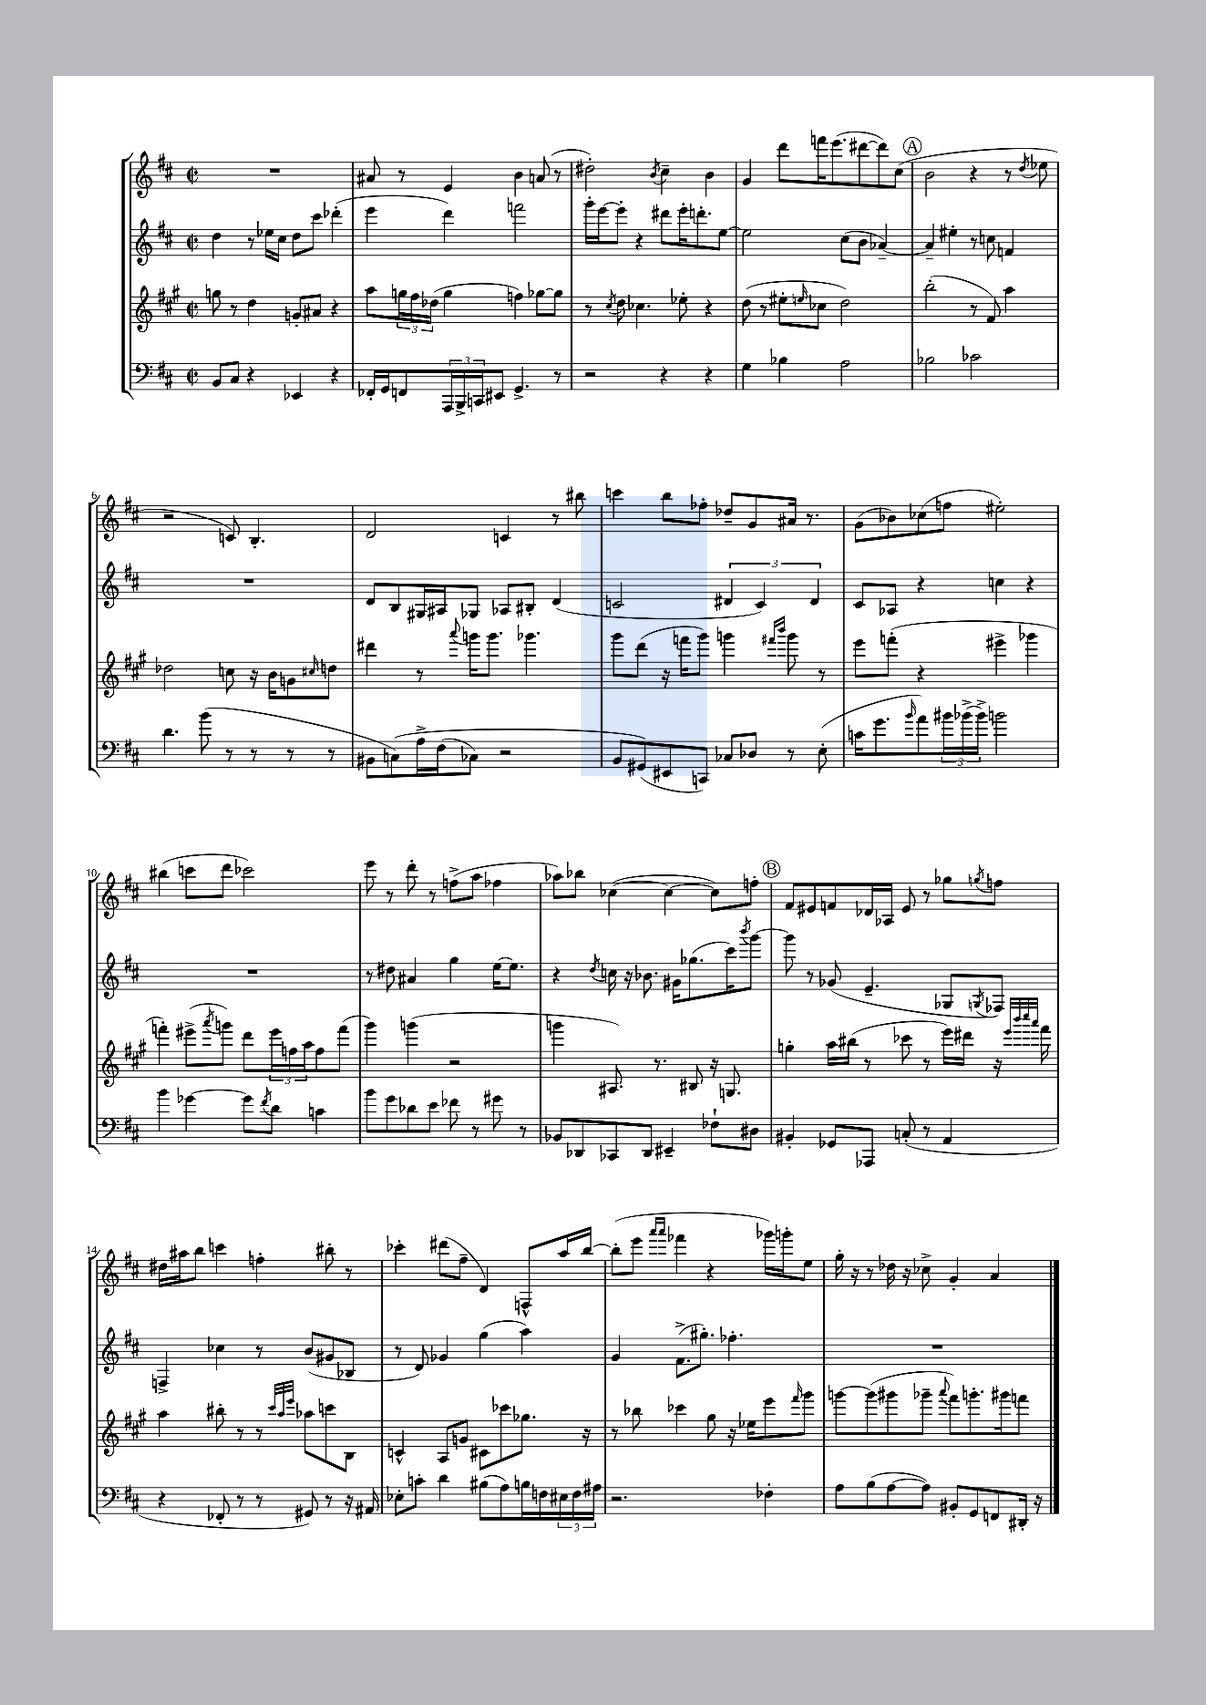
<<
\new StaffGroup <<
\new Staff = "s0" {
    \clef treble \key d \major \defaultTimeSignature \time 2/2
    R1 |
    ais'8 r8 e'4 b'4 a'8( r8 |
    dis''2-.) \acciaccatura { b'8 } cis''4-- b'4 |
    g'4 d'''8 f'''16 e'''8.( dis'''8~ dis'''8) cis''8( |
    \mark \markup { \circle "A" } b'2 r4 r8 \acciaccatura { d''8 } ees''8 |
    r2 c'8) b4.-. |
    d'2 c'4 r8 bis''8 |
    c'''4 b''8 fes''8-. des''8-- g'8 ais'16 r8. |
    g'8( bes'8) ces''8( f''8 eis''2-.) |
    bis''4( c'''8 d'''8 ces'''2) |
    e'''8 r8 d'''8-. r8 f''8->( a''8 fes''4 |
    aes''8) bes''8 ces''4~( ces''4~ ces''8) f''8-. |
    \mark \markup { \circle "B" } fis'8 eis'8 f'8 des'16 aes16 eis'8 r8 ges''8 \acciaccatura { g''8 } f''8 |
    dis''16 ais''16 b''8 c'''4 f''4-. bis''8-. r8 |
    ces'''4-. dis'''8( fis''8-- d'4) f8-^ a''16 b''16~ |
    b''8-.( e'''8 \grace { a'''16 a'''16 } fes'''4 r4 ges'''16) g'''16-. e''8 |
    g''16-. r16 r8 des''16 r16 ces''8-> g'4-. a'4 \bar "|." |
}
\new Staff = "s1" {
    \clef treble \key d \major \defaultTimeSignature \time 2/2
    d''4 r8 ees''16 cis''16 d''8 cis'''8 des'''4-.( |
    e'''4 d'''4) f'''2 |
    g'''16-. e'''16~ e'''8-. r4 dis'''8 e'''16-. d'''8.-. e''8~ |
    e''2 cis''8( b'8 aes'4~--) |
    \mark \markup { \circle "A" } aes'4-- eis''4-. r8 c''8 f'4 |
    R1 |
    d'8 b8 gis16 ais16 ges8 aes8 bis8-. d'4( |
    c'2 \tuplet 3/2 { dis'4 c'4) dis'4 } |
    cis'8 aes8 r4 c''4 r4 |
    R1 |
    r8 dis''8 ais'4 g''4 e''16~ e''8. |
    r4 \acciaccatura { d''8 } c''16 r16 bes'8. gis'16 ges''8.( cis'''16) \acciaccatura { b'''8 } g'''8~ |
    \mark \markup { \circle "B" } g'''8 r8 ges'8( e'4.-- ges8 \acciaccatura { g8 } fes8) |
    f4-> ces''4 r8 b'8( gis'8 bes8 |
    r8 d'8) ges'4 g''4( a''4) |
    g'4 fis'8.->( gis''8.-.) fes''4.-. |
    R1 \bar "|." |
}
\new Staff = "s2" {
    \clef treble \key a \major \defaultTimeSignature \time 2/2
    g''8 r8 d''4 g'8-. ais'8 r4 |
    a''8 \tuplet 3/2 { g''16 fis''16 des''16( } g''4 f''4) ges''8~ ges''8 |
    r8 \acciaccatura { cis''8 } d''8 ces''4. ees''8-. r4 |
    d''8( r8 eis''8-. \grace { e''16 } ces''8 d''2) |
    \mark \markup { \circle "A" } b''2-.( r8 fis'8) a''4 |
    des''2 c''8 r16 b'16 g'8 \grace { cis''16 } d''8 |
    dis'''4 r8 \appoggiatura { a'''8 } g'''16 g'''8. ges'''4. |
    gis'''8 d'''8( r16 f'''16 gis'''8) g'''4 \grace { fis'''16 b'''16 } g'''8 r8 |
    e'''8 f'''8-.( r4 eis'''4-> ges'''4 |
    f'''4-.) eis'''8->( \acciaccatura { a'''8 } g'''8) d'''8 \tuplet 3/2 { eis'''16 f''16 a''16 } f''8 f'''8( |
    gis'''4) g'''4( r2 |
    g'''4 ais8.) r8. bis8 r16 g8. |
    \mark \markup { \circle "B" } g''4-. a''16 bis''16( r8 ces'''8 r8 e'''16) dis'''16 r16 \grace { e'''32 b'''32 cis''''32 a'''32 } fis'''16 |
    a''4 bis''8-. r8 r8 \grace { cis'''32 a''32 e'''32 } aes''8 c'''8 b8 |
    c'4-^ a8 g'8 cis'8 ces'''8 ges''8. r16 |
    r8 bes''8 ces'''4 gis''8 r16 ees''16 e'''8 \grace { fis'''16 } gis'''8 |
    g'''8~ g'''8( gis'''8 ges'''8-- \appoggiatura { a'''8 } fis'''8) g'''8.-. gis'''16 f'''8 \bar "|." |
}
\new Staff = "s3" {
    \clef bass \key d \major \defaultTimeSignature \time 2/2
    b,8 cis8 r4 ees,4 r4 |
    fes,16-. g,16 f,8 \tuplet 3/2 { a,,16 b,,16-> c,16 } eis,8 g,4.-> r8 |
    r2 r4 r4 |
    g4 bes4 a2 |
    \mark \markup { \circle "A" } bes2 ces'2 |
    d'4. b'8( r8 r8 r8 r8 |
    bis,8 c8)\( a16-> fis16( ces8) r2 |
    b,8 gis,8(\) eis,8 c,8) ces8 des8 r8 e8-.( |
    c'16 g'8. \grace { b'16 } a'8) \tuplet 3/2 { bis'16 bes'16->( bes'16->) } b'2 |
    b'4 ges'4~ ges'8 \acciaccatura { fis'8 } d'8 c'4 |
    b'8 g'8 des'8 e'8 fes'8 r8 gis'8 r8 |
    bes,8 des,8 ces,8 des,8 eis,4-- fes8-! dis8 |
    \mark \markup { \circle "B" } bis,4-. ges,8 aes,,8 c8-.( r8 a,4 |
    r4 fes,8-. r8 r8 gis,8) r8 r16 ais,16 |
    ees8-. c'8-. d'4 bis8( a8) b16 f16 \tuplet 3/2 { eis16 f16 ais16 } |
    r2. fes4-. |
    a8 b8( a8~ a8) bis,8-. g,8 f,8 dis,16-. r16 \bar "|." |
}
>>
>>
